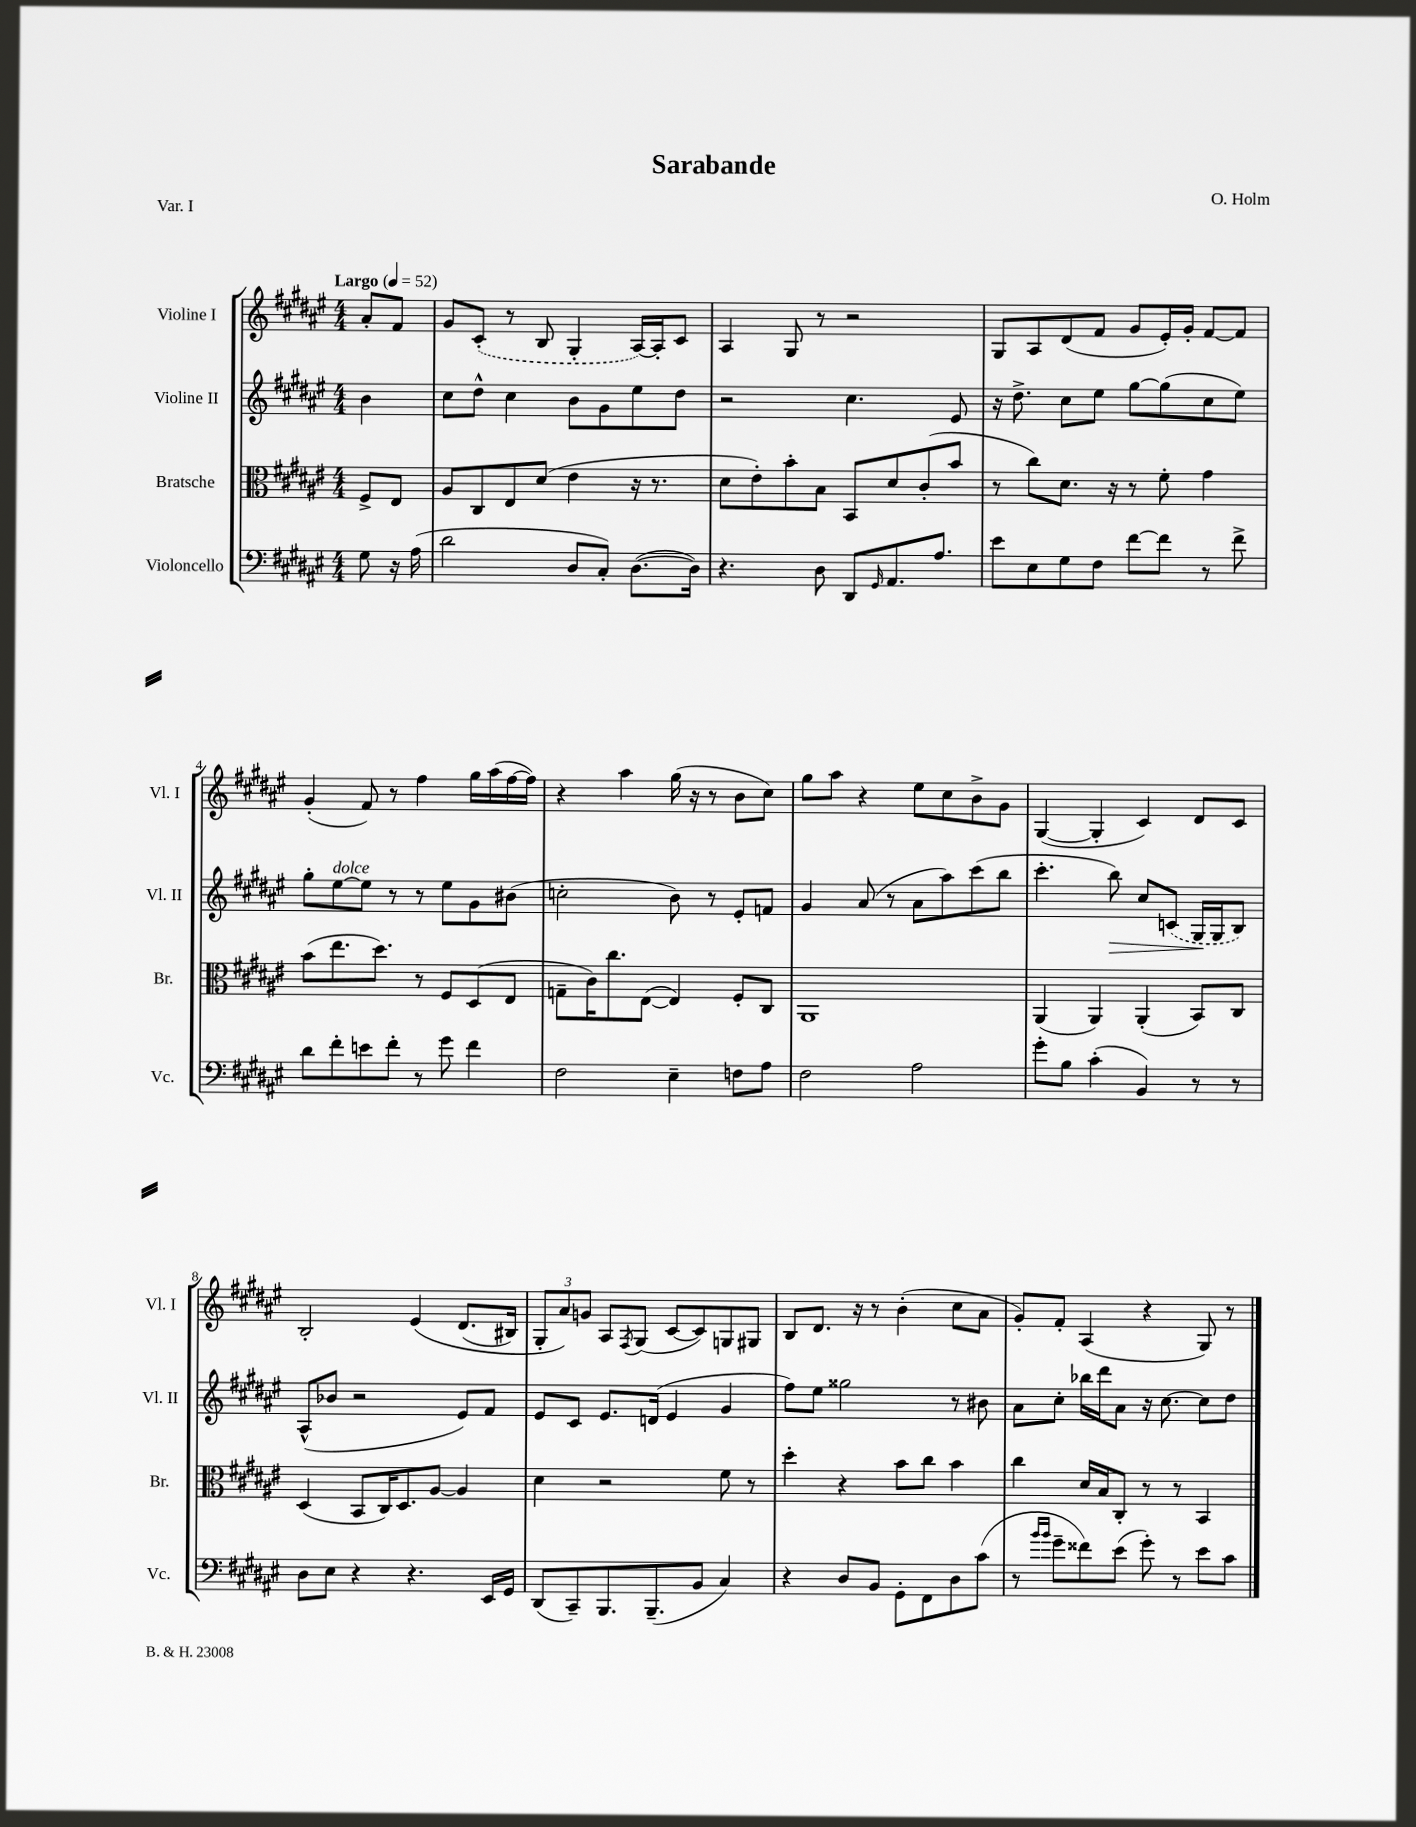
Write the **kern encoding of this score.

**kern	**kern	**kern	**kern
*staff4	*staff3	*staff2	*staff1
*clefF4	*clefC3	*clefG2	*clefG2
*k[f#c#g#d#a#e#]	*k[f#c#g#d#a#e#]	*k[f#c#g#d#a#e#]	*k[f#c#g#d#a#e#]
*M4/4	*M4/4	*M4/4	*M4/4
*MM52	*MM52	*MM52	*MM52
8G#\	8F#^/L	4b\	8a#'/L
16r	8E#/J	.	8f#/J
(16A#\	.	.	.
=	=	=	=
2d#\	8A#/L	8cc#\L	8g#/L
.	8C#/	8dd#^^\J	(8c#'/J
.	8E#/	4cc#\	8r
.	(8d#/J	.	8B/
8D#/L	4e#\	8b\L	4G#'/
8C#'/J)	.	8g#\	.
([8.D#\L	16r	8ee#\	[16A#/LL)
.	8.r	.	16A#'/]J
.	.	8dd#\J	8c#/J
16D#\]Jk)	.	.	.
=	=	=	=
4.r	8d#\L	2r	4A#/
.	8e#'\)	.	.
.	8b'\	.	8G#/
8D#\	8B\J	.	8r
8DD#/L	8BB/L	4.cc#\	2r
16qqGG#/	.	.	.
8.AA#/	8d#/	.	.
.	(8c#'/	.	.
8.A#/J	.	.	.
.	8b/J	8e#/	.
=	=	=	=
8e#\L	8r	16r	8G#/L
.	.	8.dd#^\	.
8E#\	8cc#\L)	.	8A#/
8G#\	8.d#\J	8cc#\L	(8d#/
8F#\J	.	8ee#\J	8f#/J
.	16r	.	.
[8f#\L	8r	[8gg#\L	8g#/L
8f#\]J	8f#'\	(8gg#\]	16e#'/L)
.	.	.	16g#'/JJ
8r	4g#\	8cc#\	[8f#/L
8f#^\	.	8ee#\J)	8f#/]J
=	=	=	=
8d#\L	(8b\L	8gg#'\L	(4g#'/
8f#'\	8.ee#\	[8ee#\	.
8e\	.	8ee#\]J	8f#/)
.	8.dd#\J)	.	.
8f#'\J	.	8r	8r
8r	8r	8r	4ff#\
8g#\	8F#/L	8ee#\L	.
4f#\	(8D#/	8g#\	16gg#\LL
.	.	.	(16aa#\
.	8E#/J	(8b#\J	[16ff#\
.	.	.	16ff#\]JJ)
=	=	=	=
2F#\	8G~\L	2cc'\	4r
.	16c#\K)	.	.
.	8.cc#\	.	.
.	.	.	4aa#\
.	([8E#\J	.	.
4E#~\	4E#/])	8b\)	(16gg#\
.	.	.	16r
.	.	8r	8r
8F\L	8F#'/L	8e#'/L	8b\L
8A#\J	8C#/J	8f/J	8cc#\J)
=	=	=	=
2F#\	1AA#	4g#/	8gg#\L
.	.	.	8aa#\J
.	.	(8a#/	4r
.	.	8r	.
2A#\	.	8a#\L	8ee#\L
.	.	8aa#\)	8cc#\
.	.	(8ccc#\	8b^\
.	.	8bb\J	8g#\J
=	=	=	=
8g#'\L	(4AA#/	4.ccc#'\	([4G#/
8B\J	.	.	.
(4c#'\	4AA#/)	.	4G#'/]
.	.	8bb\)	.
4BB/)	(4AA#'/	8cc#/L	4c#/)
.	.	(8c/J	.
8r	8BB/L)	16G#/LL	8d#/L
.	.	16G#/J	.
8r	8C#/J	8B/J)	8c#/J
=	=	=	=
8D#\L	(4D#/	(8A#^^/L	2B'/
8E#\J	.	8b-/J	.
4r	8BB/L	2r	.
.	16C#/K)	.	.
.	8.D#/	.	.
4.r	.	.	&(4e#/
.	[8A#/J	.	.
.	4A#/]	8e#/L)	(8.d#/L
16EE#/LL	.	8f#/J	.
16GG#/JJ	.	.	16B#/Jk)
=	=	=	=
(8DD#/L	4d#\	8e#/L	12G#'/L
.	.	.	12a#/&)
8CC#~/)	.	8c#/J	.
.	.	.	12g/J
8.BBB/	2r	8.e#/L	8A#/L
.	.	.	8qF#/
.	.	.	(8G#/J
(8.BBB~/	.	(16d/Jk	.
.	.	4e#/	[8c#/L
8BB/J	.	.	8c#/])
4C#/)	8f#\	4g#/	8G/
.	8r	.	8G#/J
=	=	=	=
4r	4dd#'\	8ff#\L)	8B/L
.	.	8ee#\J	8.d#/J
8D#/L	4r	2gg##\	.
.	.	.	16r
8BB/J	.	.	8r
8GG#'\L	8b\L	.	(4b'\
8FF#\	8cc#\J	.	.
8D#\	4b\	8r	8cc#\L
(8c#\J	.	8b#\	8a#\J
=	=	=	=
8r	4cc#\	8a#\L	8g#'/L)
16qqb/LL	.	.	.
16qqb/JJ	.	.	.
8g#~\L	.	8cc#'\J	8f#'/J
8f##\)	16d#/LL	16bb-\LL	(4A#/
.	16B/J	16ddd#\J	.
(8e#\J	8C#'/J	8a#\J	.
8g#'\)	8r	16r	4r
.	.	[8.cc#\	.
8r	8r	.	.
8e#\L	4BB/	8cc#\]L	8G#/)
8c#\J	.	8dd#\J	8r
==	==	==	==
*-	*-	*-	*-
